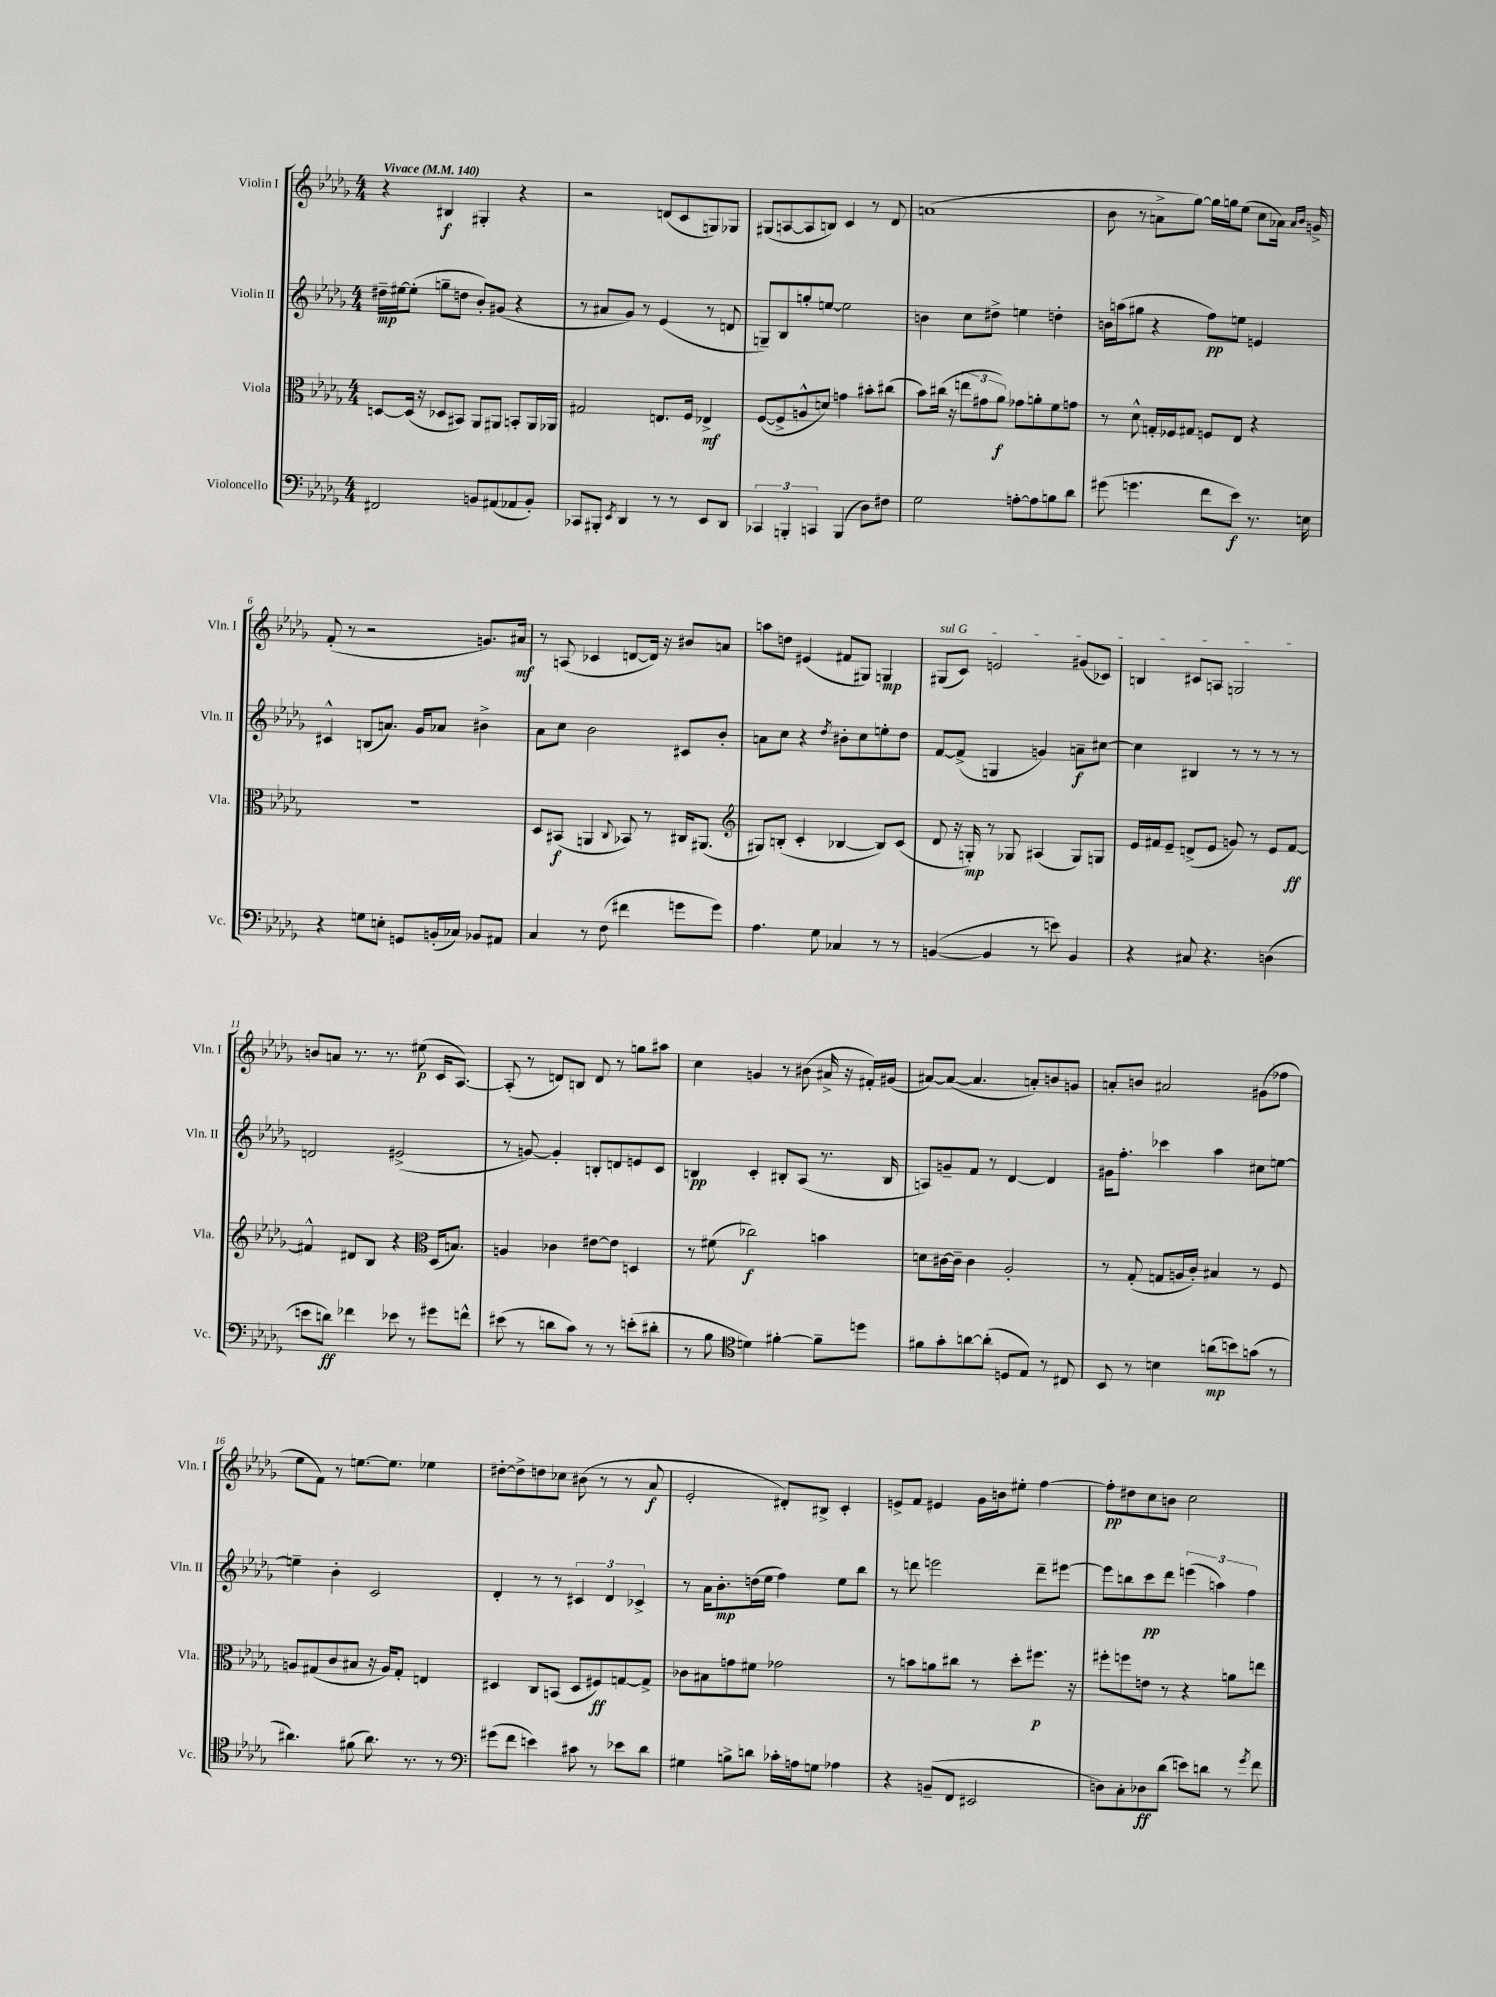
<<
\new StaffGroup <<
\new Staff = "s0" \with { instrumentName = "Violin I" shortInstrumentName = "Vln. I" } {
    \clef treble \key des \major \numericTimeSignature \time 4/4 \tempo "Vivace" 4 = 140
    r4 bis4\f gis4-. r4 |
    r2 d'8( c'8 g8) ges8 |
    gis8( a8~ a8 b8) c'4 r8 des'8 |
    a'1( |
    bes'8 r8 a'8-> ges''8~) ges''16 g''16 ees''8( c''8 aes'16) \grace { aes'16 bes'16 } g'16-> |
    f'8-.( r8 r2 g'8.) ais'16\mf |
    r8 a8( ces'4 d'8~ d'16) r16 bis'8 a'8 |
    a''8 d''8 eis'4( fis'8 gis8) g4\mp |
    \once \override TextSpanner.bound-details.left.text = \markup { \italic "sul G" } gis8\startTextSpan( c'8) e'2 gis'8( ces'8) |
    b4 cis'8 a8 g2\stopTextSpan |
    b'8 a'8 r8. r8. eis''8\p( c'16 aes8.~) |
    aes8-.( r8 d'8) b8 d'8 r8 g''8 ais''8 |
    c''4 g'4 r8 bis'8( ais'16-> r16 fis'16-.) gis'16( |
    ais'8~) ais'8~( ais'4. a'8-.) b'8 g'8 |
    a'8-. b'8 ais'2 gis'8( fes''8 |
    ees''8 f'8) r8 e''8.~ e''8. ees''4 |
    dis''8~-. dis''8-> d''8 ces''8 bis'8( r8 r8 aes'8\f |
    ees'2-. dis'8-.) bis8-> c'4-. |
    e'8-> f'8 eis'4 ges'16 b'16 eis''8-. f''4~ |
    f''8-.\pp dis''8 c''8 b'8 c''2 \bar "|." |
}
\new Staff = "s1" \with { instrumentName = "Violin II" shortInstrumentName = "Vln. II" } {
    \clef treble \key des \major \numericTimeSignature \time 4/4
    dis''16--\mp eis''16~ eis''8-.( g''8-- d''8 bes'8-.) gis'8( r4 |
    r8 ais'8 ges'8) r8 ees'4( r8 d'8 |
    g8--) bes8 g''8-. e''8~ e''2 |
    b'4 c''8 dis''8-> e''4 d''4-. |
    b'16 a''16( gis''8 r4 f''8\pp) e''8 e'4 |
    cis'4-^ b8( a'8.) ges'16 aes'8 bis'4-> |
    aes'8 c''8 bes'2 cis'8 bes'8-. |
    a'8 c''8 r4 \acciaccatura { des''8 } bis'8-. c''8 e''8-. des''8 |
    f'8~ f'8->( g4 g'4) a'8--\f cis''8~ |
    cis''4 bis4 r8 r8 r8 r8 |
    d'2 eis'2->( |
    r8 g'8~) g'4-. b8-. d'8 e'8 c'8 |
    b4\pp c'4-. bis8-. aes8( r8. bis16 |
    a8) g'8-- f'8 r8 des'4~ des'4 |
    gis'16 f''8.-. ces'''4 aes''4 cis''8 e''8~ |
    e''4-- bes'4-. c'2 |
    des'4-. r8 r8 \tuplet 3/2 { cis'4 des'4 ces'4-> } |
    r8 aes'16 bes'8.-.\mp d''16( ees''16 f''4) ees''8 bes''8 |
    r8 d'''8 e'''2 d'''8-- eis'''8~ |
    eis'''8 b''8 c'''8\pp des'''8 \tuplet 3/2 { e'''4( a''4) f''4 } \bar "|." |
}
\new Staff = "s2" \with { instrumentName = "Viola" shortInstrumentName = "Vla." } {
    \clef alto \key des \major \numericTimeSignature \time 4/4
    d8~ d16( r16 des8 bis,8) aes,8 ais,8 b,8-. ais,16 aes,16 |
    gis2 e8. f16 ees4->\mf |
    f8~( f8-> a8-^ d'8) g'4 bis'8-. cis''8( |
    bes'8) cis''16( r16 \tuplet 3/2 { e''8 gis'8 aes'8\f) } ges'8 a'8-. f'8 g'8 |
    r8 des'8-^ g16-. fes16 gis8 f8 ees8 r4 |
    r1 |
    des8 bis,8\f( a,4 \appoggiatura { c8 } bes,8) r8 cis16 ais,8.( |
    \clef treble gis8) b8-.( c'4-. bes4~ bes8) c'8( |
    des'8 r16 g16-.\mp) r8 ges8 ais4( ges8) g8 |
    ees'16 fis'16 ees'8-- d'8->( ees'8 g'8) r8 ees'8 fis'8~\ff |
    fis'4-^ dis'8 bes8 r4 \clef alto des16( b8.) |
    a4 ces'4 eis'8~ eis'8 d4 |
    r8 fis'8( ces''2\f) b'4 |
    d'8 cis'16~ cis'16-- cis'4 aes2-. |
    r8 ges8-.( g8 a16 c'16-.) bis4 r8 f8 |
    a8 gis8( c'8 bis8 r16 a16) gis8-. e4 |
    dis4 c8 b,8( dis8 fis8\ff) g8~ g8-> |
    ces'8 bis8 g'8 fis'8 ges'2 |
    r8 b'8 a'8 cis''8 r8 des''8-. fis''8.\p r16 |
    fis''8-. f''8 e'8 r8 r4 a'8 e''8 \bar "|." |
}
\new Staff = "s3" \with { instrumentName = "Violoncello" shortInstrumentName = "Vc." } {
    \clef bass \key des \major \numericTimeSignature \time 4/4
    fis,2 b,8 ais,8( aes,8 b,8-.) |
    ces,8 bis,,8-. \acciaccatura { ees,8 } des,4 r8 r8 ees,8 des,8 |
    \tuplet 3/2 { ces,4 b,,4-. c,4 } b,,4( des8) fis8 |
    ges2 a8~-. a8 b8 des'8 |
    gis'8( g'4. f'8 ees'8\f) r8. e16 |
    r4 g8 e8-. g,8 b,16-.( ces16) bes,8 ais,8 |
    c4 r8 f8( fis'4 g'8 g'8) |
    aes4. ges8 ces4 r8 r8 |
    b,4~( b,4 r8 e'8) b,4 |
    r4 cis8 r4. d4( |
    e'8 d'8\ff) fes'4 ees'8 r8 gis'8 f'8-^ |
    eis'8( r8 d'8 c'8) r8 r8 e'8-.( dis'8-. |
    r8 bes8 \clef tenor d'4) fis'4~-. fis'8-- d''8 |
    fis'8 ges'8-. a'8~ a'8-.( d8 ees8) r8 cis8 |
    bes,8 r8 b4 a'8\mp( b'8) g'8( r8 |
    ais'4.) fis'8( ais'8.) r8. r8 |
    \clef bass gis'8( f'8 e'4) cis'8 r8 ees'8 des'8 |
    gis4 b8-> d'8 ces'16-. a16 g8 aes4 |
    r4 b,8--( f,8 eis,2 |
    d8) c8-. des8\ff des'8( e'8) d'8 r8 \acciaccatura { ges'8 } f'8 \bar "|." |
}
>>
>>
